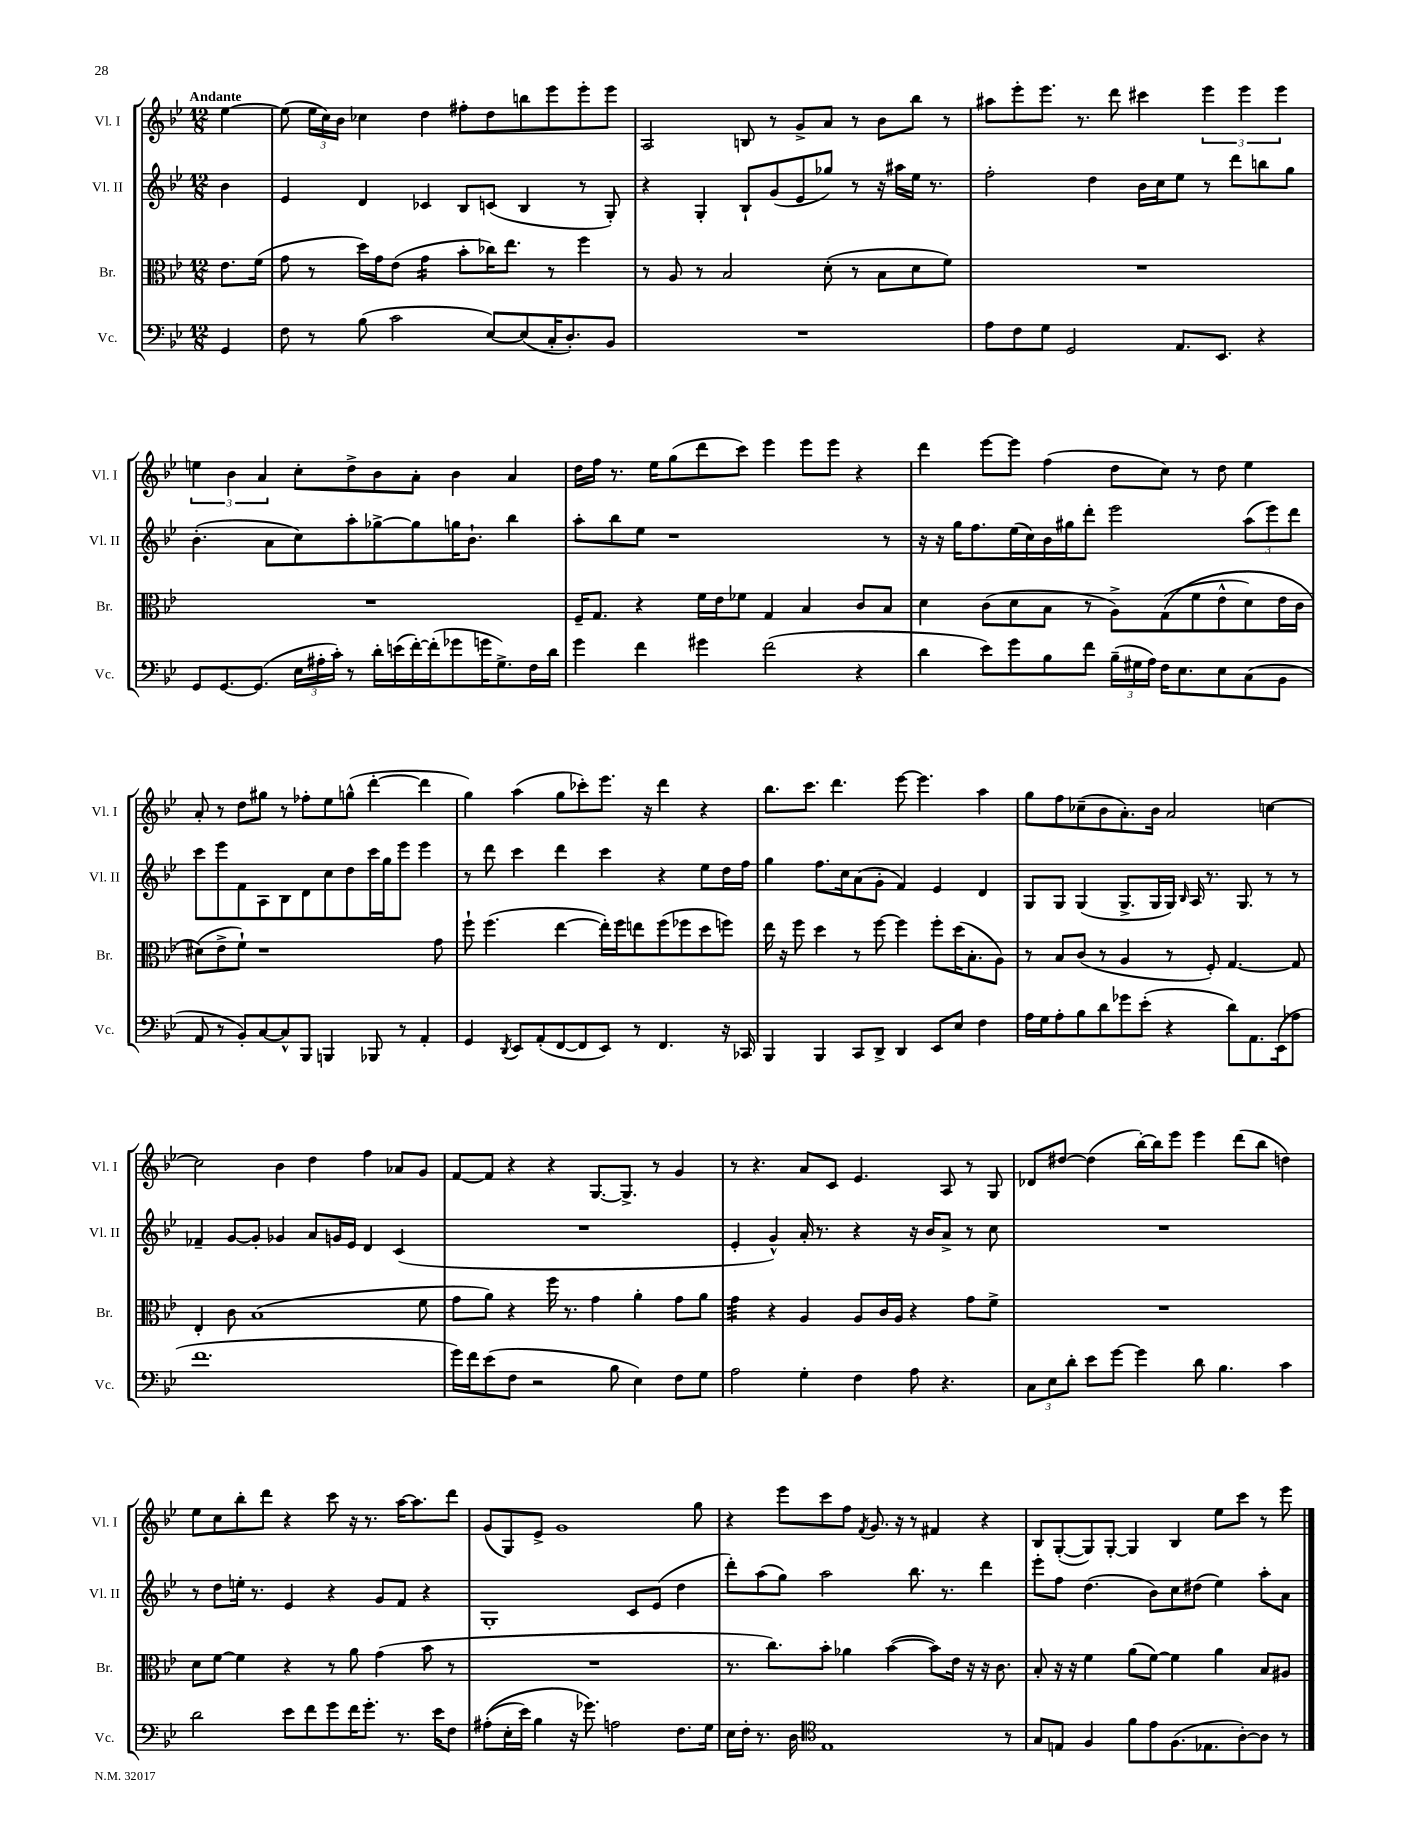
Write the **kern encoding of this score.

**kern	**kern	**kern	**kern
*part4	*part3	*part2	*part1
*staff4	*staff3	*staff2	*staff1
*I"Vc.	*I"Br.	*I"Vl. II	*I"Vl. I
*I'Vc.	*I'Br.	*I'Vl. II	*I'Vl. I
*clefF4	*clefC3	*clefG2	*clefG2
*k[b-e-]	*k[b-e-]	*k[b-e-]	*k[b-e-]
*M12/8	*M12/8	*M12/8	*M12/8
=	=	=	=
!	!	!	!LO:TX:a:B:t=Andante
4GG/	8.e-\L	4b-\	[4ee-\
.	(16f\Jk	.	.
=1	=1	=1	=1
8F\	8g\	4e-/	(8ee-\]
8r	8r	.	24ee-\LL
.	.	.	24cc\)
.	.	.	24b-\JJ
(8B-\	16dd\LL)	4d/	4cc-X\
.	16g\J	.	.
2c\	(8e-\J	.	.
*	*tremolo	*	*
.	16g\LL	4c-X/	4dd\
.	16g\	.	.
.	16g\	.	.
.	16g\JJ	.	.
*	*Xtremolo	*	*
.	8b-'\L	8B-/L	8ff#X'\L
[8E-/L)	16cc-X\K)	(8cn/J	8dd\
.	8.ee-\J	.	.
(8E-/]	.	4B-/	8bbn\
16C'/K	8r	.	8eee-\
8.D'/)	.	.	.
.	4ff\	8r	8eee-'\
8BB-/J	.	8G'/)	8eee-\J
=2	=2	=2	=2
1.r	8r	4r	2A/
.	8A/	.	.
.	8r	4G'/	.
.	2B-/	.	.
.	.	8B-`/L	8Bn/
.	.	(8g/	8r
.	.	8e-/	8g^/L
.	(8d'\	8gg-X/J)	8a/J
.	8r	8r	8r
.	8B-\L	16r	8b-\L
.	.	16aa#X\LL	.
.	8d\	16ee-\JJ	8bb-\J
.	.	8.r	.
.	8f\J)	.	8r
=3	=3	=3	=3
8A\L	1.r	2ff'\	8aa#X\L
8F\	.	.	8eee-'\
8G\J	.	.	8.eee-\J
2GG/	.	.	.
.	.	.	8.r
.	.	4dd\	.
.	.	.	8ddd\
.	.	16b-\LL	4ccc#X\
.	.	16cc\J	.
8.AA/L	.	8ee-\J	.
.	.	8r	6eee-\
8.EE-/J	.	.	.
.	.	8ddd\L	.
.	.	.	6eee-\
4r	.	8bbn\	.
.	.	.	6eee-\
.	.	8gg\J	.
!!LO:LB:g=z
=4	=4	=4	=4
8GG/L	1.r	(4.b-'\	6een\
[8.GG/	.	.	.
.	.	.	6b-\
(8.GG/J]	.	.	.
.	.	.	6a/
.	.	8a\L	.
24E-\LL	.	8cc\)	8cc'\L
24A#X'\	.	.	.
24c'\JJ)	.	.	.
8r	.	8aa'\	8dd^\
16d'\LL	.	[8gg-X^\	8b-\
(16en\	.	.	.
[16f'\)	.	8gg-\]	8a'\J
(16f'\J]	.	.	.
8g-X\	.	16ggn\K	4b-\
.	.	8.b-`\J	.
16gn\K	.	.	.
8.G^\)	.	.	.
.	.	4bb-\	4a/
16F\L	.	.	.
16d\JJ	.	.	.
=5	=5	=5	=5
4g\	16F~/KL	8aa'\L	16dd\LL
.	8.G/J	.	16ff\JJ
.	.	8bb-\	8.r
4f\	4r	8ee-\J	.
.	.	.	16ee-\KL
.	.	1r	(8gg\
4g#X\	16f\LL	.	8ddd\
.	16e-\J	.	.
.	8f-X\J	.	8ccc\J)
(2f\	4G/	.	4eee-\
.	4B-/	.	8eee-\L
.	.	.	8eee-\J
4r	8c/L	.	4r
.	8B-/J	8r	.
=6	=6	=6	=6
4d\	4d\	16r	4ddd\
.	.	16r	.
.	.	16gg\KL	.
.	.	8.ff\	.
8e-\L)	(8c\L	.	[8eee-\L
8g\	8d\	(16ee-\L	8eee-\J]
.	.	16cc\)	.
8B-\	8B-\J	16b-\	(4ff\
.	.	16gg#X\J	.
8f\J	8r	8ddd'\J	.
(24B-~\LL	8A^\L)	2eee-\	8dd\L
24G#X\	.	.	.
24A\JJ)	.	.	.
16F\KL	((8G\	.	8cc\J)
8.E-\	.	.	.
.	8f\	.	8r
8E-\	8e-^^\	.	8dd\
(8C\	8d\)	(12aa\L	4ee-\
.	.	12eee-\)	.
8BB-\J	16e-\L	.	.
.	.	12ddd\J	.
.	16c\JJ	.	.
!!LO:LB:g=z
=7	=7	=7	=7
8AA/	(8d#X\L)	8ccc\L	8a'/
8r	8e-^\	8eee-\	8r
8BB-'/L)	8f`\J)	8f\	8dd\L
[8C/	1r	8A\	8gg#X\J
8C^^/]	.	8B-\	8r
8BBB-/J	.	8d\	8ff-X'\L
4BBBn/	.	8cc\	8ee-\
.	.	8dd\	(8ggn^^\J
8BBB-X/	.	16ccc\L	[4ddd'\
.	.	16gg\J	.
8r	.	8eee-\J	.
4AA'/	.	4eee-\	4ddd\]
.	8g\	.	.
=8	=8	=8	=8
4GG/	8ff`\	8r	4gg\)
.	(4.ff\	8ddd\	.
8qDD/	.	.	.
8EE-/L	.	4ccc\	(4aa\
(8AA'/	.	.	.
[8FF/	[4ee-\	4ddd\	8gg\L
8FF/]	.	.	8ccc-X'\)
8EE-/J)	16ee-'\LL])	4ccc\	8.eee-\J
.	16ff\J	.	.
8r	8een\	.	.
.	.	.	16r
4.FF/	(8ff\	4r	4ddd\
.	8ff-X\	.	.
.	8dd\	8ee-\L	4r
16r	8ffn\J)	16dd\L	.
16CC-X/	.	16ff\JJ	.
=9	=9	=9	=9
4BBB-/	16ee-\	4gg\	8.bb-\L
.	16r	.	.
.	8ff\	.	.
.	.	.	8.ccc\J
4BBB-/	4dd\	8.ff\L	.
.	.	.	4.ddd\
.	.	16cc\k	.
8CC/L	8r	(8a\	.
8DD^/J	[8ff\	8g'\J	.
4DD/	4ff\]	4f/)	[8eee-\
.	.	.	4.eee-\]
8EE-/L	8ff'\L	4e-/	.
8E-/J	(16dd\K	.	.
.	8.B-'\	.	.
4F\	.	4d/	4aa\
.	8A\J)	.	.
=10	=10	=10	=10
16A\LL	8r	8G/L	8gg\L
16G\J	.	.	.
8A'\	8B-/L	8G/J	8ff\
8B-\	(8c/J	(4G/	(8cc-X~\
8d\	8r	.	8b-\
8g-X\	4A/	8.G^/L	8.a'\)
(8e-'\J	.	.	.
.	.	16G/L	16b-\Jk
4r	8r	16G/JJ)	2a/
.	.	16qqB-/	.
.	.	16A/	.
.	8F'/)	8.r	.
8d\L)	[4.G/	.	.
.	.	8.G/	.
8.AA\	.	.	.
.	.	8r	[4ccn\
(16EE-\k	.	.	.
8A-X\J	8G/]	8r	.
!!LO:LB:g=z
=11	=11	=11	=11
1.f	4E-'/	4f-X~/	2cc\]
.	8c\	[8g/L	.
.	(1B-	8g'/J]	.
.	.	4g-X/	4b-\
.	.	8a/L	4dd\
.	.	16gn/L	.
.	.	16e-/JJ	.
.	.	4d/	4ff\
.	.	(4c/	8a-X/L
.	8f\	.	8g/J
=12	=12	=12	=12
16g\LL)	8g\L	1.r	[8f/L
16f\J	.	.	.
(8e-\	8a\J)	.	8f/J]
8F\J	4r	.	4r
2r	.	.	.
.	16ff\	.	4r
.	8.r	.	.
.	4g\	.	[8.G/L
8B-\	.	.	.
.	.	.	8.G^/J]
4E-\)	4a'\	.	.
.	.	.	8r
8F\L	8g\L	.	4g/
8G\J	8a\J	.	.
=13	=13	=13	=13
*	*tremolo	*	*
2A\	32g\LLL	4e-'/	8r
.	32g\	.	.
.	32g\	.	.
.	32g\	.	.
.	32g\	.	4.r
.	32g\	.	.
.	32g\	.	.
.	32g\JJJ	.	.
*	*Xtremolo	*	*
.	4r	4g^^/)	.
4G'\	4A/	16a'/	8a/L
.	.	8.r	.
.	.	.	8c/J
4F\	8A/L	4r	4.e-/
.	16c/L	.	.
.	16A/JJ	.	.
8A\	4r	16r	.
.	.	16b-/KL	.
4.r	.	8a^/J	8A/
.	8g\L	8r	8r
.	8f^\J	8cc\	8G/
=14	=14	=14	=14
12C\L	1.r	1.r	8d-X/L
12E-\	.	.	.
.	.	.	[8dd#X/J
12d'\J	.	.	.
8e-\L	.	.	(4dd#\]
[8g\J	.	.	.
4g\]	.	.	[16bb-'\LL)
.	.	.	16bb-\J]
.	.	.	8eee-\J
8d\	.	.	4eee-\
4.B-\	.	.	.
.	.	.	(8ddd\L
.	.	.	8bb-\J
4c\	.	.	4ddn\)
!!LO:LB:g=z
=15	=15	=15	=15
2d\	8d\L	8r	8ee-\L
.	[8f\J	8dd\L	8cc\
.	4f\]	16een'\Jk	8bb-'\
.	.	8.r	.
.	.	.	8ddd\J
8e-\L	4r	4e-/	4r
8f\	.	.	.
8g\	8r	4r	8ccc\
16f\K	8a\	.	16r
8.g'\J	.	.	8.r
.	(4g\	8g/L	.
8.r	.	8f/J	[16aa\KL
.	.	.	8.aa\]
.	8b-\	4r	.
16e-\KL	.	.	.
8F\J	8r	.	8ddd\J
=16	=16	=16	=16
((8A#X'\L	1.r	1G'	(8g/L
16E-'\L	.	.	8G/)
16e-\JJ)	.	.	.
4B-\	.	.	8e-^/J
.	.	.	1g
16r	.	.	.
8.g-X\)	.	.	.
2An\	.	.	.
.	.	8c/L	.
.	.	(8e-/J	.
8.F\L	.	4dd\	.
.	.	.	8gg\
16G\Jk	.	.	.
=17	=17	=17	=17
16E-\LL	8.r	8ddd'\L)	4r
16F'\JJ	.	.	.
8.r	.	(8aa\	.
.	8.cc\L)	.	.
.	.	8gg\J)	8eee-\L
16D\	.	.	.
*clefC4	*	*	*
1E-	8b-'\J	2aa\	8ccc\
.	4a-X\	.	8ff\J
.	.	.	8qf/
.	.	.	8.g/
.	([4b-\	.	.
.	.	.	16r
.	.	8.bb-\	8r
.	8b-\L])	.	4f#X/
.	.	8.r	.
.	16e-\Jk	.	.
.	16r	.	.
.	16r	4ddd\	4r
.	8.c\	.	.
8r	.	.	.
=18	=18	=18	=18
8G/L	8B-'/	8eee-'\L	8B-/L
8En/J	16r	8ff\J	([8G'/
.	16r	.	.
4F/	4f\	(4.dd\	8G/])
.	.	.	[8G'/J
8f\L	(8a\L	.	4G/]
8e-\	[8f\J)	8b-\L)	.
(8.F\	4f\]	8cc\	4B-/
.	.	(8dd#X\J	.
8.E-X\	.	.	.
.	4a\	4ee-\)	8ee-\L
[8A'\)	.	.	8ccc\J
8A\J]	8B-/L	8aa'\L	8r
8r	8A#X/J	8a\J	8eee-\
==	==	==	==
*-	*-	*-	*-
